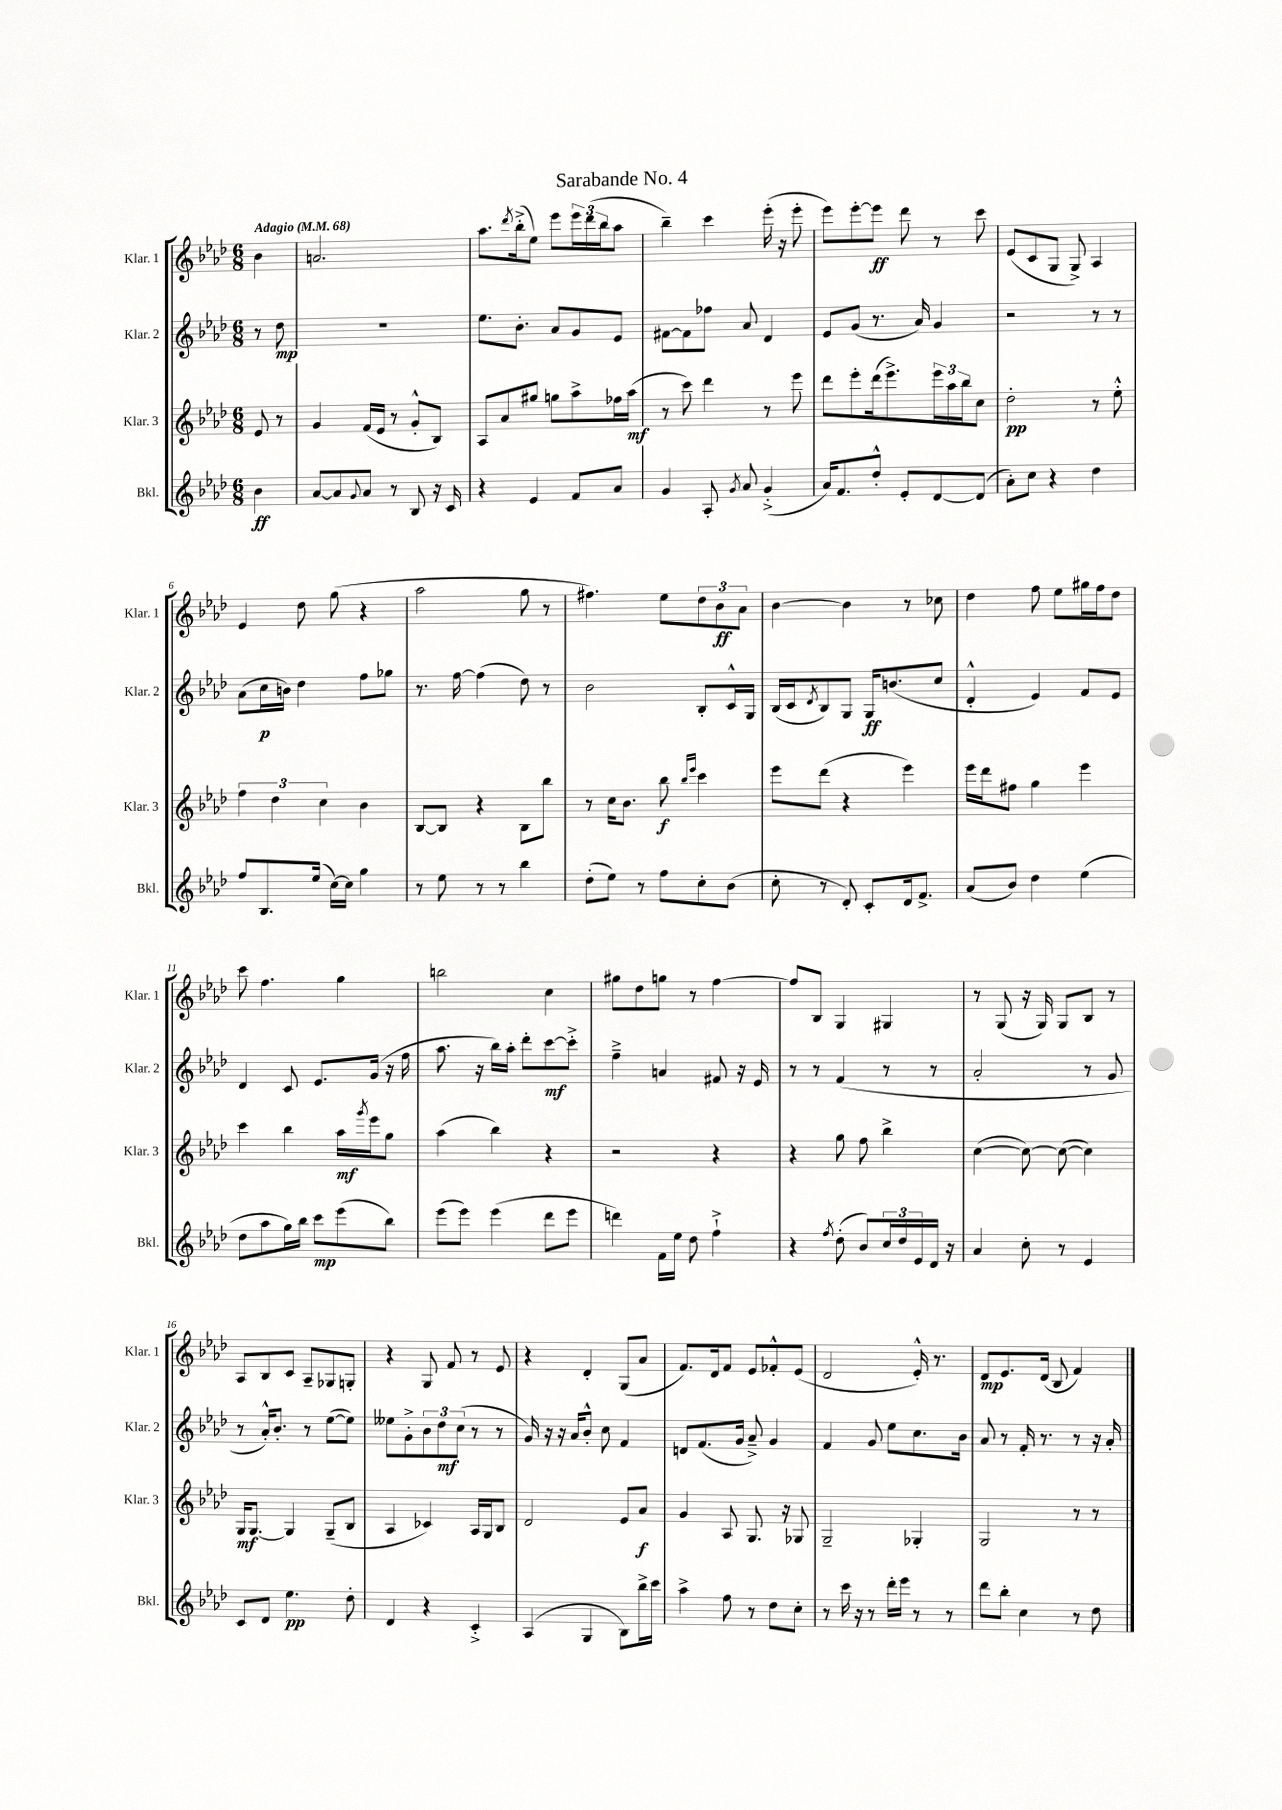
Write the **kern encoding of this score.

**kern	**kern	**kern	**kern
*staff4	*staff3	*staff2	*staff1
*clefG2	*clefG2	*clefG2	*clefG2
*k[b-e-a-d-]	*k[b-e-a-d-]	*k[b-e-a-d-]	*k[b-e-a-d-]
*M6/8	*M6/8	*M6/8	*M6/8
*MM68	*MM68	*MM68	*MM68
4b-	8e-	8r	4b-
.	8r	8dd-	.
=	=	=	=
[8a-	4g	2.r	2.a
8a-]	.	.	.
8qqg	.	.	.
8a-	(16f	.	.
.	16e-	.	.
8r	8r	.	.
8B-	8g'^^	.	.
16r	8B-)	.	.
16c	.	.	.
=	=	=	=
4r	8A-	8.ee-	8.aa-
.	8a-	.	.
.	.	.	8qddd-
.	.	8.b-'	(16bb-'^
4e-	8gg#	.	8ee-)
.	8gg	8a-	8eee-
8f	8aa-^	8g	24eee-
.	.	.	(24ddd-
.	.	.	24bb-
8a-	16ff-	8e-	8aa-
.	(16aa-	.	.
=	=	=	=
4g	8r	[8f#	4bb-~)
.	8ccc)	8f#]	.
8A-'	4ddd-	8ff-	4ccc
8qg	.	.	.
8a-	.	8a-	.
(4g'^	8r	4d-	(16eee-'
.	.	.	16r
.	8eee-	.	8eee-'
=	=	=	=
16a-)	8ddd-	8e-	8eee-)
8.f	.	.	.
.	8eee-'	(8g	[8eee-'
8dd-'^^	(16ddd-	8.r	8eee-]
.	8.eee-^)	.	.
8e-'	.	.	8ddd-
.	.	16a-)	.
[8d-	24eee-	4g	8r
.	24aa-	.	.
.	24bb-	.	.
(8d-]	8cc	.	8ccc
=	=	=	=
8a-')	2dd-'	2r	(8e-
8cc	.	.	8c
4r	.	.	8G
.	.	.	8G^)
4dd-	8r	8r	4A-
.	8ee-'^^	8r	.
=	=	=	=
8ff	6ff	(8a-	4e-
8.B-	.	16cc	.
.	6dd-	.	.
.	.	16b)	.
.	.	4dd-	8dd-
(16ee-	.	.	.
.	6cc	.	.
[16cc)	.	.	(8gg
16cc]	.	.	.
4gg	4b-	8ff	4r
.	.	8gg-	.
=	=	=	=
8r	[8B-	8.r	2aa-
8ee-	8B-]	.	.
.	.	[16ff	.
8r	4r	(4ff]	.
8r	.	.	.
4bb-	8B-	8dd-)	8gg
.	8bb-	8r	8r
=	=	=	=
(8dd-'	8r	2b-	4.ff#)
8ee-)	16cc	.	.
.	8.b-	.	.
8r	.	.	.
8ff	8bb-	.	8ee-
.	16qqbb-	.	.
.	16qqeee-	.	.
8cc'	4ccc	8B-'	12dd-
.	.	.	12b-
(8b-	.	16c^^	.
.	.	.	12a-
.	.	16G	.
=	=	=	=
8cc'	8eee-	(16B-	[4b-
.	.	16c	.
.	.	8qd-	.
8r	(8ddd-	8B-)	.
8d-')	4r	8G	4b-]
8c'	.	16G	.
.	.	(8.b	.
16d-	4eee-)	.	8r
8.f^	.	.	.
.	.	8cc	8cc-
=	=	=	=
(8a-	16eee-	4d-'^^	4dd-
.	16ddd-	.	.
8b-)	8ff#	.	.
4dd-	4gg	4e-)	8ff
.	.	.	8ee-
(4ee-	4eee-	8f	16gg#
.	.	.	16ff
.	.	8e-	8dd-
=	=	=	=
8dd-	4ccc	4d-	8ccc
8aa-	.	.	4.ff
16gg)	4bb-	8c	.
16bb-	.	.	.
8ccc	.	8.e-	.
(8eee-	16aa-	.	4gg
.	8qggg	.	.
.	16eee-	(16g	.
8bb-)	8gg	16r	.
.	.	16ff	.
=	=	=	=
(8eee-	(4aa-	8.aa-	2bb
8eee-)	.	.	.
.	.	16r	.
(4eee-	4bb-)	16bb-)	.
.	.	16aa-'	.
.	.	8ddd-'	.
8ddd-	4r	[8ccc	4cc
8eee-	.	8ccc'^]	.
=	=	=	=
4ddd)	2r	4ff~^	8gg#
.	.	.	8dd-
16f	.	4a	8gg
16ee-	.	.	.
8dd-	.	.	8r
4ff`^	4r	8f#	[4ff
.	.	16r	.
.	.	16e-	.
=	=	=	=
4r	4r	8r	8ff]
.	.	8r	8B-
8qff	.	.	.
(8dd-'	8gg	(4f	4G
8b-)	8ff	.	.
24cc	4bb-^	8r	4G#
24dd-	.	.	.
24e-	.	.	.
16d-	.	8r	.
16r	.	.	.
=	=	=	=
4a-	([4cc	2a-'	8r
.	.	.	(8G
8cc'	8cc_)	.	16r
.	.	.	16G)
8r	(8cc_	.	8G
4e-	4cc])	8r	8B-
.	.	8g	8r
=	=	=	=
8c	16G	8r	8A-
.	[8.G	.	.
8d-	.	16a-'^^)	8B-
.	.	8.b-'	.
4.ee-	4G]	.	8c
.	.	8r	8A-~
.	(8G~	([8ee-	8G-
8dd-'	8B-	8ee-])	8G'
=	=	=	=
4d-	4A-	8ee--	4r
.	.	8g'^	.
4r	4c-)	12b-	8G
.	.	12dd-	.
.	.	.	8f
.	.	(12cc	.
4c'^	16A-	8r	8r
.	16G	.	.
.	8B-	8r	8e-
=	=	=	=
(4A-	2d-	16g)	4r
.	.	16r	.
.	.	16r	.
.	.	16a-	.
4G	.	8b-'^^	4d-'
.	.	8cc	.
8B-)	8e-	4f	(8G
16bb-^	8a-	.	8a-
16ccc	.	.	.
=	=	=	=
4aa-^	4g	8d	8.f)
.	.	(8.f	.
.	.	.	16d-
8ff	8A-	.	8f
.	.	16g	.
8r	8.G	8a-~^)	8e-
8dd-	.	4g	8f-'^^
.	16r	.	.
8cc'	8G-	.	(8e-
=	=	=	=
8r	2G~	4f	2d-
16ccc	.	.	.
16r	.	.	.
8r	.	8g	.
16ddd-'	.	8ee-	.
16eee-	.	.	.
8r	4G-'	8.cc	16e-'^^)
.	.	.	8.r
8r	.	.	.
.	.	16b-	.
=	=	=	=
8ddd-	2G	8a-	8d-
8bb-'	.	8r	8.e-
4cc	.	16f'	.
.	.	8.r	(16d-
.	.	.	8B-
8r	8r	8r	4f)
8dd-	8r	16r	.
.	.	16a-'	.
==	==	==	==
*-	*-	*-	*-
